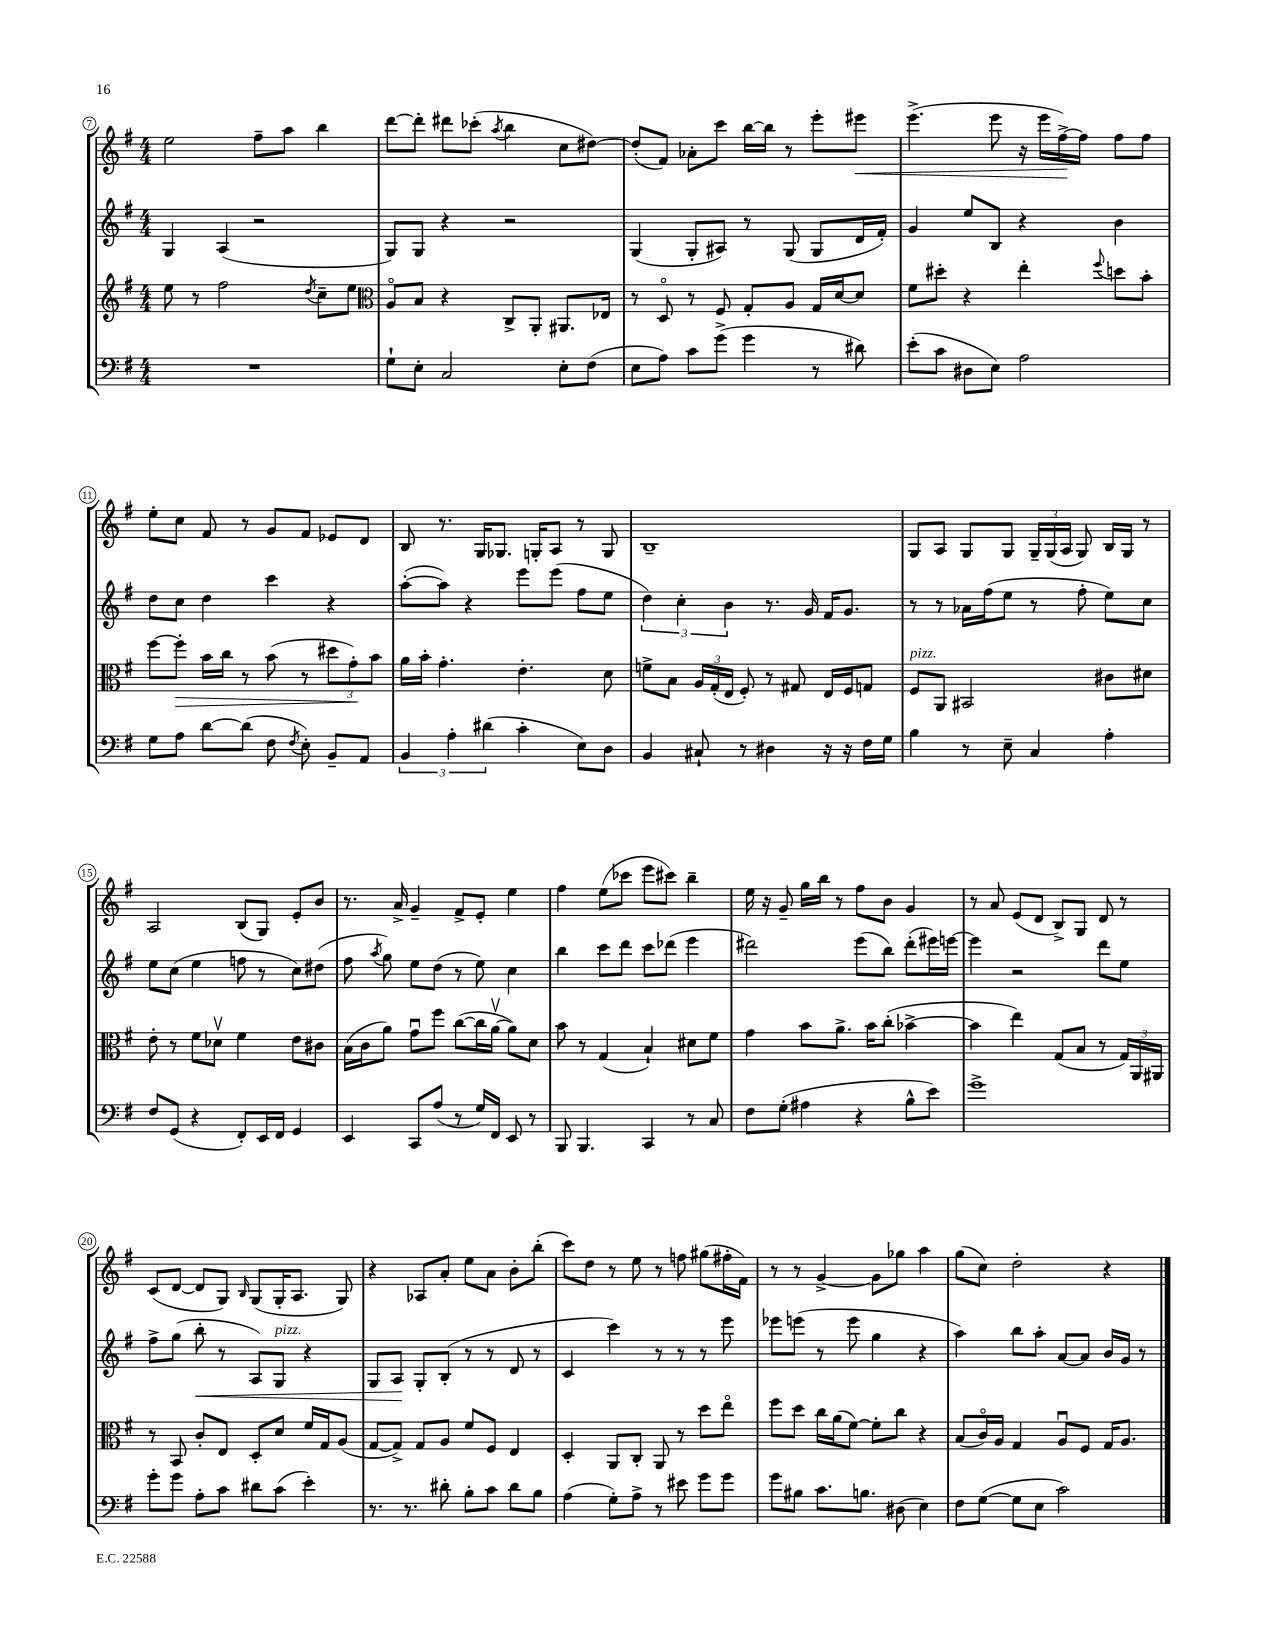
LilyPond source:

<<
\new StaffGroup <<
\new Staff = "s0" {
    \clef treble \key g \major \numericTimeSignature \time 4/4
    \autoBeamOff e''2 fis''8[-- a''8] b''4 |
    d'''8[~ d'''8]-. dis'''8[ ces'''8]-.( \acciaccatura { a''8 } b''4 c''8[ dis''8]~) |
    dis''8[-.( fis'8]) aes'8[-. c'''8] b''16[~ b''16] r8 e'''8[-. eis'''8]\< |
    e'''4.->( e'''8 r16 e'''16[ fis''16~->\!) fis''16] fis''8[ fis''8] |
    e''8[-. c''8] fis'8 r8 g'8[ fis'8] ees'8[ d'8] |
    b8 r8. g16[ ges8.] g16[-. a8] r8 g8 |
    b1-- |
    g8[ a8] g8[ g8] \tuplet 3/2 { g16[-- g16( a16] } g8) b16[ g16] r8 |
    a2 b8[( g8]) e'8[-. b'8] |
    r8. a'16-> g'4-- fis'8[-> e'8]-. e''4 |
    fis''4 e''8[( ces'''8] e'''8[ cis'''8]) b''4-- |
    e''16 r16 g'8-- g''16[ b''16] r8 fis''8[ b'8] g'4 |
    r8 a'8 e'8[( d'8] b8[->) g8] d'8 r8 |
    c'8[( d'8]~ d'8[ g8]) \grace { b16 } g8[( g16-. a8.] g8) |
    r4 aes8[ a'8]-. e''8[ a'8] b'8[-. b''8]-.( |
    c'''8[) d''8] r8 e''8 r8 f''8 gis''8[( fis''16-. fis'16]) |
    r8 r8 g'4~-> g'8[ ges''8] a''4 |
    g''8[( c''8]) d''2-. r4 \bar "|." |
}
\new Staff = "s1" {
    \clef treble \key g \major \numericTimeSignature \time 4/4
    \autoBeamOff g4 a4( r2 |
    g8[) g8] r4 r2 |
    g4( g8[-. ais8]) r8 g8( g8[ d'16 fis'16]-.) |
    g'4 e''8[ b8] r4 b'4 |
    d''8[ c''8] d''4 c'''4 r4 |
    a''8[~-.( a''8]) r4 e'''8[ e'''8]( fis''8[ e''8] |
    \tuplet 3/2 { d''4) c''4-. b'4 } r8. g'16 fis'16[ g'8.] |
    r8 r8 aes'16[ fis''16( e''8] r8 fis''8-. e''8[) c''8] |
    e''8[ c''8]( e''4 f''8 r8 c''8[) dis''8]( |
    fis''8 \acciaccatura { a''8 } g''8) e''8[ d''8]( r8 e''8) c''4 |
    b''4 c'''8[ d'''8] c'''8[ des'''8]( e'''4 |
    dis'''2) e'''8[( b''8]) dis'''8[-.( eis'''16) e'''16]~ |
    e'''4 r2 d'''8[ e''8] |
    fis''8[-> g''8]( b''8-.\< r8 a8[) g8]^\markup { \italic "pizz." } r4 |
    g8[ a8]\! g8[-. b8]-.( r8 r8 d'8 r8 |
    c'4 c'''4) r8 r8 r8 e'''8 |
    ees'''8[ e'''8]( r8 e'''8 g''4 r4 |
    a''4) b''8[ a''8]-. a'8[~ a'8] b'16[ g'16] r8 \bar "|." |
}
\new Staff = "s2" {
    \clef treble \key g \major \numericTimeSignature \time 4/4
    \autoBeamOff e''8 r8 fis''2 \acciaccatura { d''8 } c''8[-- e''8] |
    \clef alto a8[\flageolet b8] r4 c8[-> a,8]-. ais,8.[ ees16] |
    r8 d8\flageolet r8 fis8 g8[-. a8] g16[ d'16~ d'8] |
    fis'8[ dis''8]-. r4 e''4-. \appoggiatura { fis''8 } d''8[ b'8]-. |
    fis''8[~ fis''8]-.\> b'16[ c''16] r8 b'8( r8 \tuplet 3/2 { dis''8[ g'8-.\!) b'8] } |
    a'16[ b'16]-. g'4.-. e'4.-. d'8 |
    f'8[-> b8] \tuplet 3/2 { a16[ g16-.( e16] } fis8-.) r8 gis8 e16[ fis16 g8] |
    fis8[^\markup { \italic "pizz." } a,8] bis,2 cis'8[ dis'8] |
    e'8-. r8 fis'8[ des'8]\upbow fis'4 e'8[ cis'8] |
    b16[( c'16 a'8]) g'8[\downbow fis''8] c''8[~( c''16 a'16]~\upbow a'8[) d'8] |
    b'8 r8 g4( b4-!) dis'8[ fis'8] |
    g'4 b'8[ a'8.]-> b'16[ c''8]-.( bes'4~-> |
    bes'4 e''4) g8[( b8] r8 \tuplet 3/2 { g16[) a,16 ais,16] } |
    r8 b,8 c'8[-. e8] d8[-. d'8] fis'16[ g16 a8]( |
    g8[~ g8]->) g8[ a8] fis'8[ fis8] e4 |
    d4-. a,8[ c8]-. a,8 r8 d''8[ e''8]\flageolet |
    fis''8[ d''8] c''16[ a'16( fis'8]~) fis'8[-. c''8] r4 |
    b8[( c'16\flageolet) a16] g4 a8[\downbow fis8] g16[ a8.] \bar "|." |
}
\new Staff = "s3" {
    \clef bass \key g \major \numericTimeSignature \time 4/4
    \autoBeamOff R1 |
    g8[-! e8]-. c2 e8[-. fis8]( |
    e8[ a8]) c'8[ g'8]->( g'4 r8 dis'8) |
    e'8[-.( c'8] dis8[ e8]) a2 |
    g8[ a8] d'8[~ d'8]( fis8 \acciaccatura { fis8 } e8-.) b,8[-- a,8] |
    \tuplet 3/2 { b,4 a4-. dis'4( } c'4-. e8[) d8] |
    b,4 cis8-! r8 dis4 r16 r16 fis16[ g16] |
    b4 r8 e8-- c4 a4-. |
    fis8[ g,8]( r4 fis,8[-.) e,16 fis,16] g,4 |
    e,4 c,8[ a8]( r8 g16[) fis,16] e,8 r8 |
    b,,8 b,,4. c,4 r8 c8 |
    fis8[ g8]-.( ais4 r4 b8[-^ e'8]) |
    g'1-> |
    g'8[-. g'8] a8[-. c'8] dis'8[ c'8]( e'4-.) |
    r8. r8. dis'8-. b8[-. c'8] dis'8[ b8] |
    a4( g8[-.) a8]-> r8 eis'8 g'8[ g'8] |
    g'8[ bis8] c'8.[ b8.] dis8( e4) |
    fis8[ g8]~( g8[ e8] c'2) \bar "|." |
}
>>
>>
\layout { \context { \Score currentBarNumber = #7 \override BarNumber.stencil = #(make-stencil-circler 0.1 0.3 ly:text-interface::print) } }
